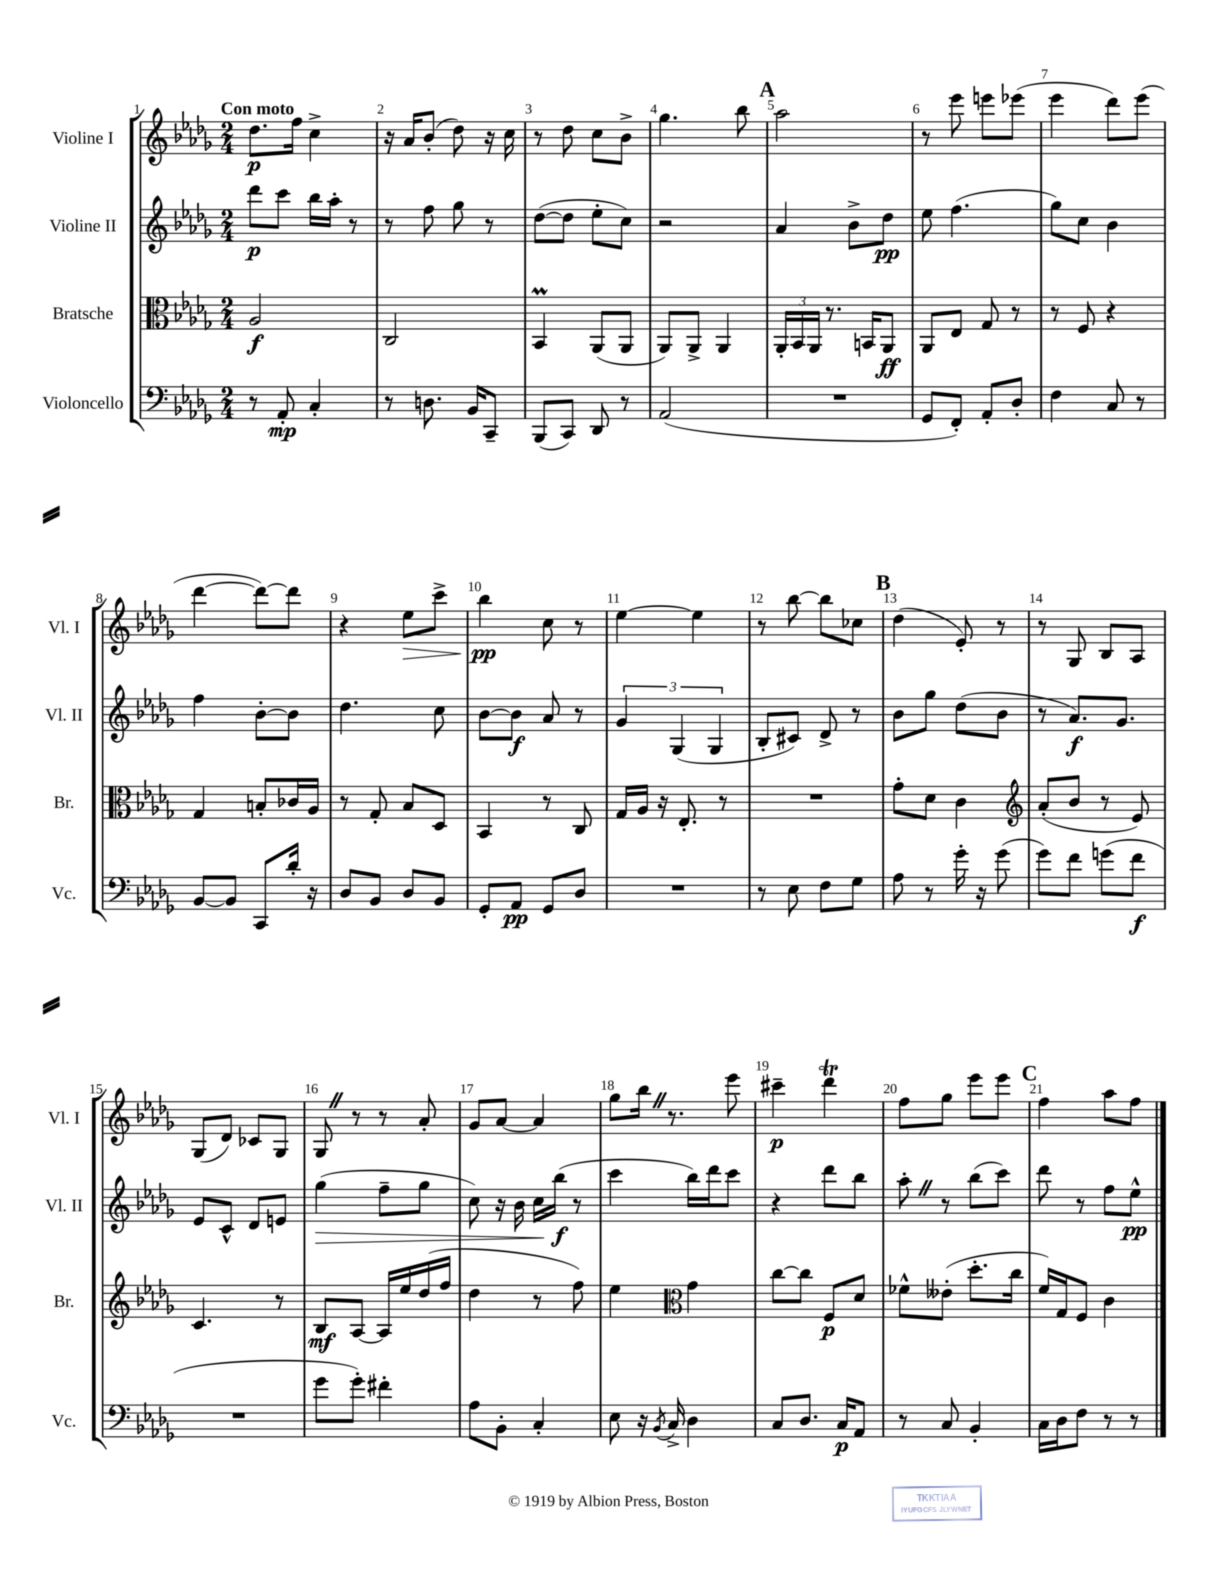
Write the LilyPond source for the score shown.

<<
\new StaffGroup <<
\new Staff = "s0" \with { instrumentName = "Violine I" shortInstrumentName = "Vl. I" } {
    \clef treble \key des \major \numericTimeSignature \time 2/4 \tempo "Con moto"
    des''8.\p f''16 c''4-> |
    r16 aes'16 bes'8-.( des''8) r16 c''16 |
    r8 des''8 c''8 bes'8-> |
    ges''4. bes''8 |
    \mark \markup { \bold "A" } aes''2 |
    r8 ees'''8 e'''8 ees'''8( |
    ees'''4 des'''8) ees'''8( |
    des'''4~ des'''8~) des'''8 |
    r4 ees''8\> c'''8-> |
    bes''4\pp\! c''8 r8 |
    ees''4~ ees''4 |
    r8 bes''8~ bes''8 ces''8 |
    \mark \markup { \bold "B" } des''4( ees'8-.) r8 |
    r8 ges8 bes8 aes8 |
    ges8( des'8) ces'8 ges8 |
    ges8 \once \override BreathingSign.text = \markup { \musicglyph "scripts.caesura.straight" } \breathe r8 r8 aes'8-. |
    ges'8 aes'8~ aes'4 |
    ges''8 bes''16 \once \override BreathingSign.text = \markup { \musicglyph "scripts.caesura.straight" } \breathe r8. ees'''8 |
    cis'''4--\p des'''4\trill |
    f''8 ges''8 ees'''8 ees'''8 |
    \mark \markup { \bold "C" } f''4 aes''8 f''8 \bar "|." |
}
\new Staff = "s1" \with { instrumentName = "Violine II" shortInstrumentName = "Vl. II" } {
    \clef treble \key des \major \numericTimeSignature \time 2/4
    des'''8\p c'''8 bes''16 aes''16-. r8 |
    r8 f''8 ges''8 r8 |
    des''8~( des''8 ees''8-. c''8) |
    r2 |
    \mark \markup { \bold "A" } aes'4 bes'8-> des''8\pp |
    ees''8 f''4.( |
    ges''8) c''8 bes'4 |
    f''4 bes'8~-. bes'8 |
    des''4. c''8 |
    bes'8~ bes'8\f aes'8 r8 |
    \tuplet 3/2 { ges'4 ges4( ges4 } |
    bes8-. cis'8) des'8-> r8 |
    \mark \markup { \bold "B" } bes'8 ges''8 des''8( bes'8 |
    r8 aes'8.\f) ges'8. |
    ees'8 c'8-^ des'8 e'8 |
    ges''4\>( f''8-- ges''8 |
    c''8) r16 bes'16 c''16\! bes''16\f( r8 |
    c'''4 bes''16) des'''16 c'''8 |
    r4 des'''8 bes''8 |
    aes''8-. \once \override BreathingSign.text = \markup { \musicglyph "scripts.caesura.straight" } \breathe r8 bes''8( c'''8) |
    \mark \markup { \bold "C" } des'''8 r8 f''8 ees''8-^\pp \bar "|." |
}
\new Staff = "s2" \with { instrumentName = "Bratsche" shortInstrumentName = "Br." } {
    \clef alto \key des \major \numericTimeSignature \time 2/4
    aes2\f |
    c2 |
    bes,4\prall aes,8( aes,8 |
    aes,8) aes,8-> aes,4 |
    \mark \markup { \bold "A" } \tuplet 3/2 { aes,16-. bes,16 aes,16 } r8. b,16 aes,8\ff |
    aes,8 ees8 ges8 r8 |
    r8 f8 r4 |
    ges4 b8-. ces'16 aes16 |
    r8 ges8-. bes8 des8 |
    bes,4 r8 c8 |
    ges16 aes16 r16 ees8.-. r8 |
    R2 |
    \mark \markup { \bold "B" } ges'8-. des'8 c'4 |
    \clef treble aes'8-.( bes'8 r8 ees'8) |
    c'4. r8 |
    bes8\mf aes8~ aes16 ees''16 des''16( f''16 |
    des''4 r8 f''8) |
    ees''4 \clef alto ges'4 |
    c''8~ c''8 f8\p des'8 |
    fes'8-^ eeses'8-.( des''8.-. c''16 |
    \mark \markup { \bold "C" } f'16) ges16 f8 c'4 \bar "|." |
}
\new Staff = "s3" \with { instrumentName = "Violoncello" shortInstrumentName = "Vc." } {
    \clef bass \key des \major \numericTimeSignature \time 2/4
    r8 aes,8-.\mp c4-. |
    r8 d8. bes,16 c,8-- |
    bes,,8( c,8) des,8 r8 |
    aes,2( |
    \mark \markup { \bold "A" } R2 |
    ges,8 f,8-.) aes,8-. des8-. |
    f4 c8 r8 |
    bes,8~ bes,8 c,8 des'16-. r16 |
    des8 bes,8 des8 bes,8 |
    ges,8-. aes,8\pp ges,8 des8 |
    R2 |
    r8 ees8 f8 ges8 |
    \mark \markup { \bold "B" } aes8 r8 ges'16-. r16 ges'8( |
    ges'8) f'8 g'8( f'8\f |
    R2 |
    ges'8 ges'8-.) fis'4-. |
    aes8 bes,8-. c4-. |
    ees8 r16 \acciaccatura { bes,8 } c16-> des4 |
    c8 des8. c16\p aes,8 |
    r8 c8 bes,4-. |
    \mark \markup { \bold "C" } c16 des16 f8 r8 r8 \bar "|." |
}
>>
>>
\layout { \context { \Score \override BarNumber.break-visibility = ##(#f #t #t) barNumberVisibility = #all-bar-numbers-visible } }
